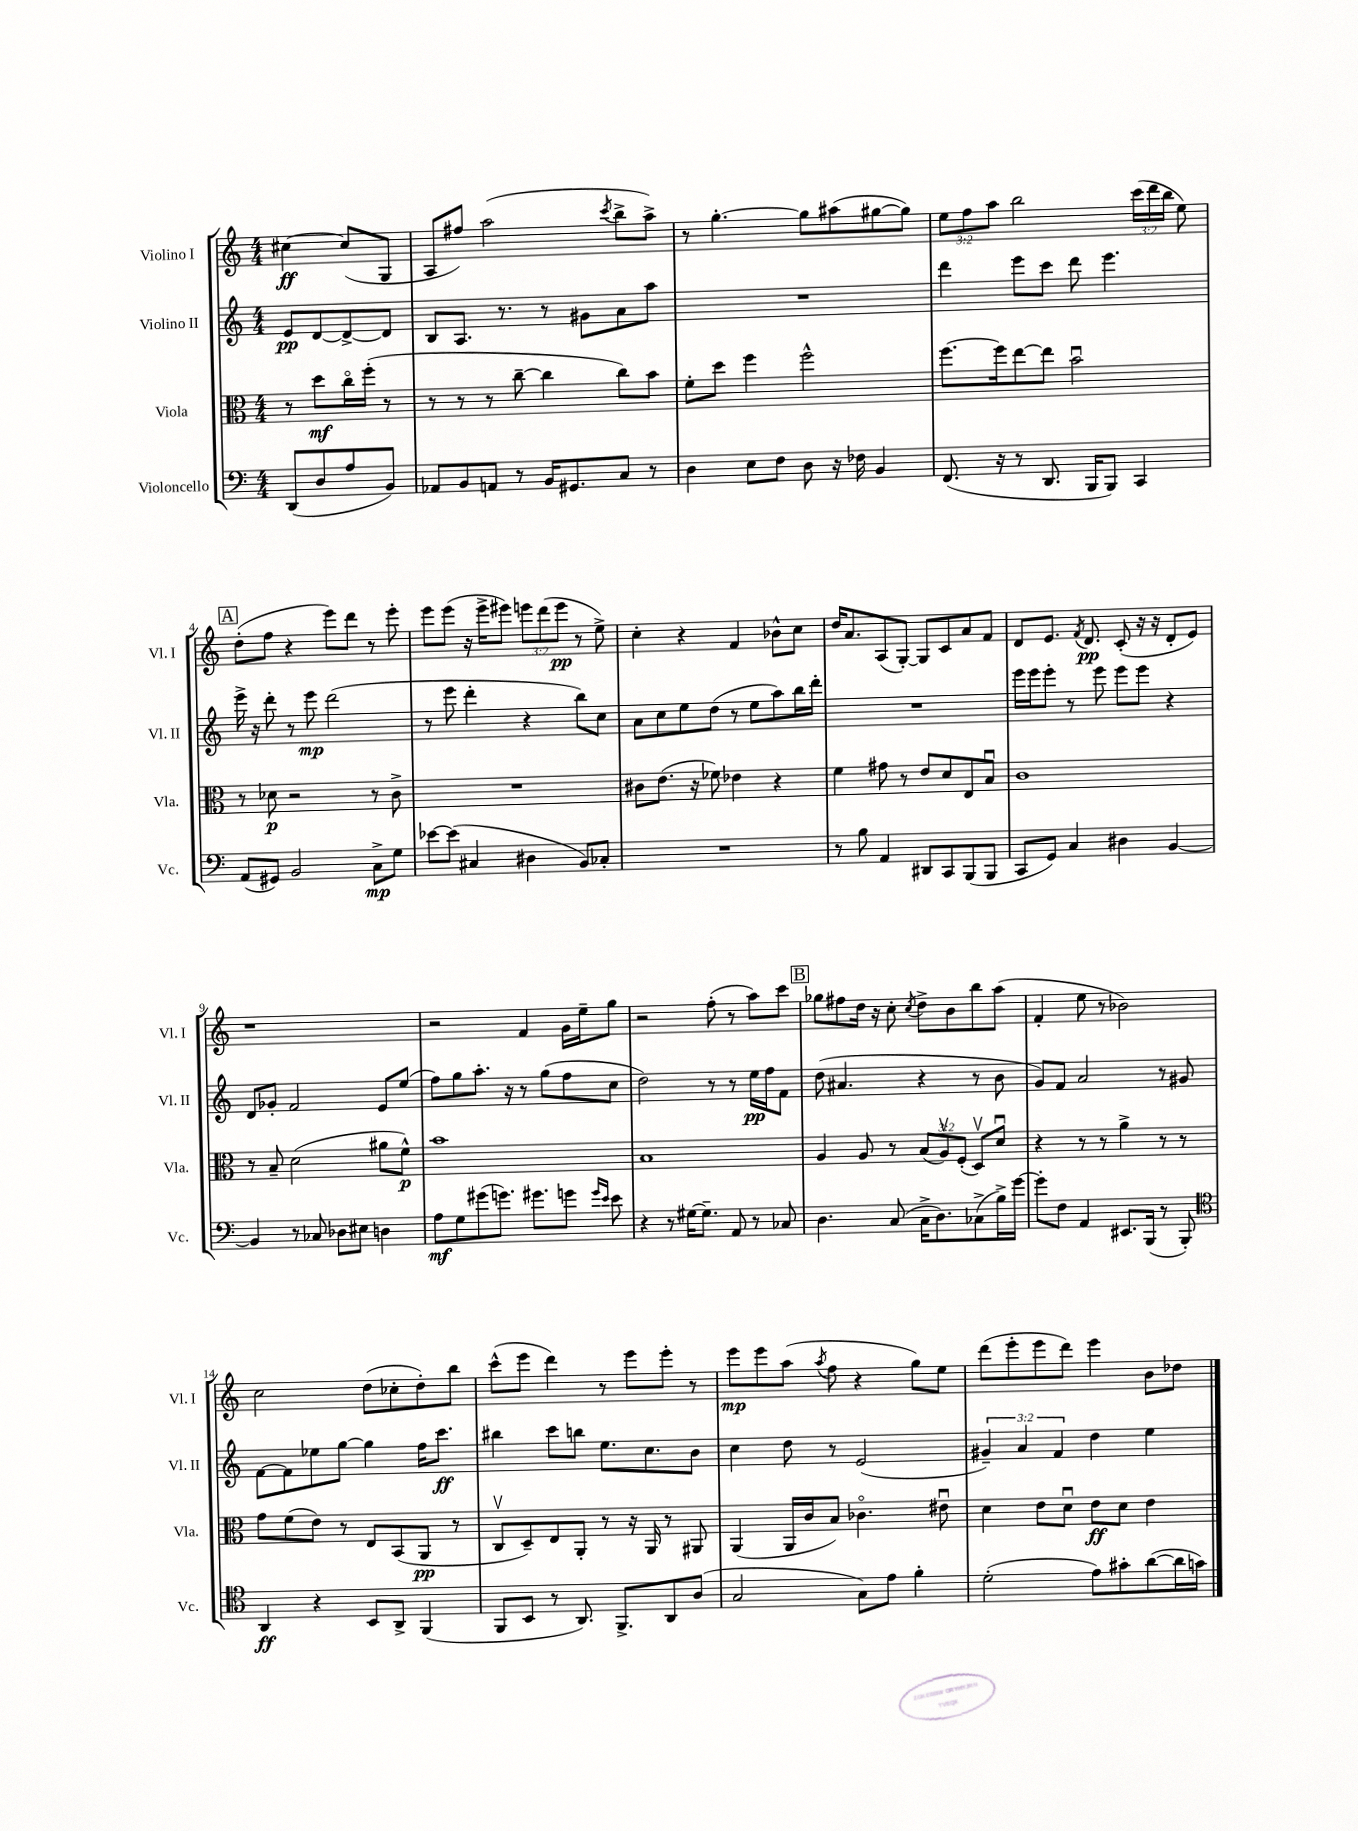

**kern	**kern	**kern	**kern
*staff4	*staff3	*staff2	*staff1
*clefF4	*clefC3	*clefG2	*clefG2
*k[]	*k[]	*k[]	*k[]
*M4/4	*M4/4	*M4/4	*M4/4
(8DD/L	8r	8e/L	[4cc#\
8D/	8dd\L	[8d/	.
8A/	16cco\L	8d^/_	(8cc#/]L
.	(16ff'\JJ	.	.
8BB/J)	8r	8d/]J	8G/J
=	=	=	=
8AA-/L	8r	8B/L	8A/L
8BB/	8r	8.A/J	8ff#/J)
8AA/J	8r	.	(2aa\
.	.	8.r	.
8r	[8cc~\	.	.
16BB/LK	4cc\]	8r	.
8.GG#/	.	.	.
.	.	8g#\L	.
.	.	.	8qccc/
8C/J	8cc\L)	8a\	8bb^\L
8r	8b\J	8aa\J	8aa^\J)
=	=	=	=
4D\	8f'\L	1r	8r
.	8dd\J	.	[4.gg'\
8E\L	4ff\	.	.
8F\J	.	.	.
8D\	2ff^^\	.	8gg\]L
16r	.	.	(8aa#\
16F-\	.	.	.
4BB/	.	.	[8gg#\
.	.	.	8gg#\]J)
=	=	=	=
(8.FF/	[8.ff\L	4ddd\	12ee\L
.	.	.	12ff\
.	.	.	12aa\J
16r	16ff\]k	.	.
8r	[8ee\	8eee\L	2bb\
8.DD/	8ee\]J	8ccc\J	.
.	2bu\	8ddd\	.
16BBB/LK	.	.	.
8BBB/J)	.	4.eee\	.
4CC/	.	.	(24ccc\LL
.	.	.	24ddd\
.	.	.	24bb\JJ
.	.	.	8ee\)
=	=	=	=
(8AA/L	8r	16eee^\	(8dd'\L
.	.	16r	.
8GG#/J)	8d-\	8ddd'\	8ff\J
2BB/	2r	8r	4r
.	.	8eee\	.
.	.	(2ddd\	8eee\L)
.	.	.	8ddd\J
8C^\L	8r	.	8r
8G\J	8c^\	.	8eee'\
=	=	=	=
[8e-\L	1r	8r	8eee\L
(8e-\]J	.	8eee\	(8eee\J
4C#/	.	4ddd'\	16r
.	.	.	16eee^\LK
.	.	.	8eee#\J)
4D#\	.	4r	12eee\L
.	.	.	(12ddd\
.	.	.	12eee\J
8BB/L)	.	8bb\L)	8r
8C-'/J	.	8cc\J	8ee^\)
=	=	=	=
1r	8c#\L	8a\L	4cc'\
.	(8.e\J	8cc\	.
.	.	8ee\	4r
.	16r	.	.
.	8f-\)	(8dd\J	.
.	4e-\	8r	4f/
.	.	8ee\L	.
.	4r	8aa\)	8b-^^\L
.	.	16bb\L	8cc\J
.	.	16ddd'\JJ	.
=	=	=	=
8r	4f\	1r	16dd/LK
.	.	.	8.a/
8B\	.	.	.
4AA/	8g#\	.	(8A/
.	8r	.	[8G'/J)
8DD#/L	8e/L	.	8G/]L
8CC/	8d/	.	8c/
(8BBB/	8E/	.	8a/
8BBB/J	8Bu/J	.	8f/J
=	=	=	=
8CC/L	1c	16eee\LL	8d/L
.	.	16eee\J	.
8GG/J)	.	8eee'\J	8.e/J
4C/	.	8r	.
.	.	.	8qf/
.	.	.	8.d/
.	.	8eee\	.
4D#\	.	8eee\L	(8c'/
.	.	8eee\J	16r
.	.	.	16r
[4BB/	.	4r	8d'/L
.	.	.	8e/J)
=	=	=	=
4BB/]	8r	8d/L	1r
.	8B~/	8g-'/J	.
8r	(2d\	2f/	.
8C-/	.	.	.
8D-\L	.	.	.
8E#\J	.	.	.
4D\	8a#\L	8e/L	.
.	8f^^\J)	(8ee/J	.
=	=	=	=
8A\L	1b	8ff\L)	2r
8G\	.	8gg\	.
(8g#\	.	8.aa'\J	.
8.g\J)	.	.	.
.	.	16r	.
.	.	8r	4f/
8.g#\L	.	.	.
.	.	(8gg\L	.
8g\J	.	8ff\	16g\LL
.	.	.	16ee~\J
16qqg/LL	.	.	.
16qqe/JJ	.	.	.
8e\	.	8cc\J	8gg\J
=	=	=	=
4r	1B	2dd\)	2r
8r	.	.	.
[16G#\LK	.	.	.
8.G#~\]J	.	.	.
.	.	8r	(8ff'\
8AA/	.	8r	8r
8r	.	16ee\LL	8aa\L)
.	.	16ff\J	.
8C-/	.	8f\J	8ccc\J
=	=	=	=
4.D\	4A/	(8dd\	8gg-\L
.	.	4.a#/	8ff#\
.	8A/	.	16dd\Jk
.	.	.	16r
(8C/	8r	.	8cc'\
.	.	.	8qcc/
16C^\LK	(12B/L	4r	8dd^\L
8.D\)	.	.	.
.	12Av/)	.	.
.	.	.	8b\
.	(12F'/J	.	.
(8C-^\	8Dv/L)	8r	8bb\
16B^\L)	8du/J	8b\	(8aa\J
[16g\JJ	.	.	.
=	=	=	=
8g'\]L	4r	8g/L)	4f'/
8F\J	.	8f/J	.
4AA/	8r	2a/	8ee\
.	8r	.	8r
8.EE#/L	4a^\	.	2b-\)
(16BBB/Jk	.	.	.
8r	8r	8r	.
8BBB'/)	8r	8g#/	.
=	=	=	=
*clefC4	*	*	*
4AA/	8g\L	[8f\L	2cc\
.	(8f\	8f\]	.
4r	8e\J)	8ee-\	.
.	8r	[8gg\J	.
8BB/L	8E/L	4gg\]	(8dd\L
8AA^/J	(8BB/	.	8cc-'\
(4FF/	8AA/J	16ff\LK	8dd'\)
.	.	8.ccc\J	.
.	8r	.	8bb\J
=	=	=	=
8FF/L	8Cv/L	4bb#\	(8ccc^^\L
8BB/J	8D~/)	.	8eee\J
8r	8E/	8ccc\L	4ddd\)
8.AA/)	8AA'/J	8bb\J	.
.	8r	8.ee\L	8r
8.FF^/L	.	.	.
.	16r	.	8eee\L
.	16AA/	8.cc\	.
8AA/	8r	.	8eee'\J
(8A/J	8AA#/	8b\J	8r
=	=	=	=
2G/	(4AA/	4cc\	8eee\L
.	.	.	8eee\
.	16AA/LL	8dd\	(8aa\J
.	16c/J	.	.
.	.	.	8qaa/
.	8B/J)	8r	8ff\
8G\L)	4.c-o\	(2e/	4r
8e\J	.	.	.
4f'\	.	.	8gg\L)
.	8e#u\	.	8ee\J
=	=	=	=
(2d'\	4d\	6g#~/)	(8ddd\L
.	.	.	8eee'\
.	.	6a/	.
.	8e\L	.	8eee\
.	.	6f/	.
.	8du\J	.	8ddd\J)
8e\L)	8e\L	4dd\	4eee\
8g#'\	8d\J	.	.
([8a\	4e\	4ee\	8b\L
16a\]L	.	.	8dd-\J
16g\JJ)	.	.	.
==	==	==	==
*-	*-	*-	*-
